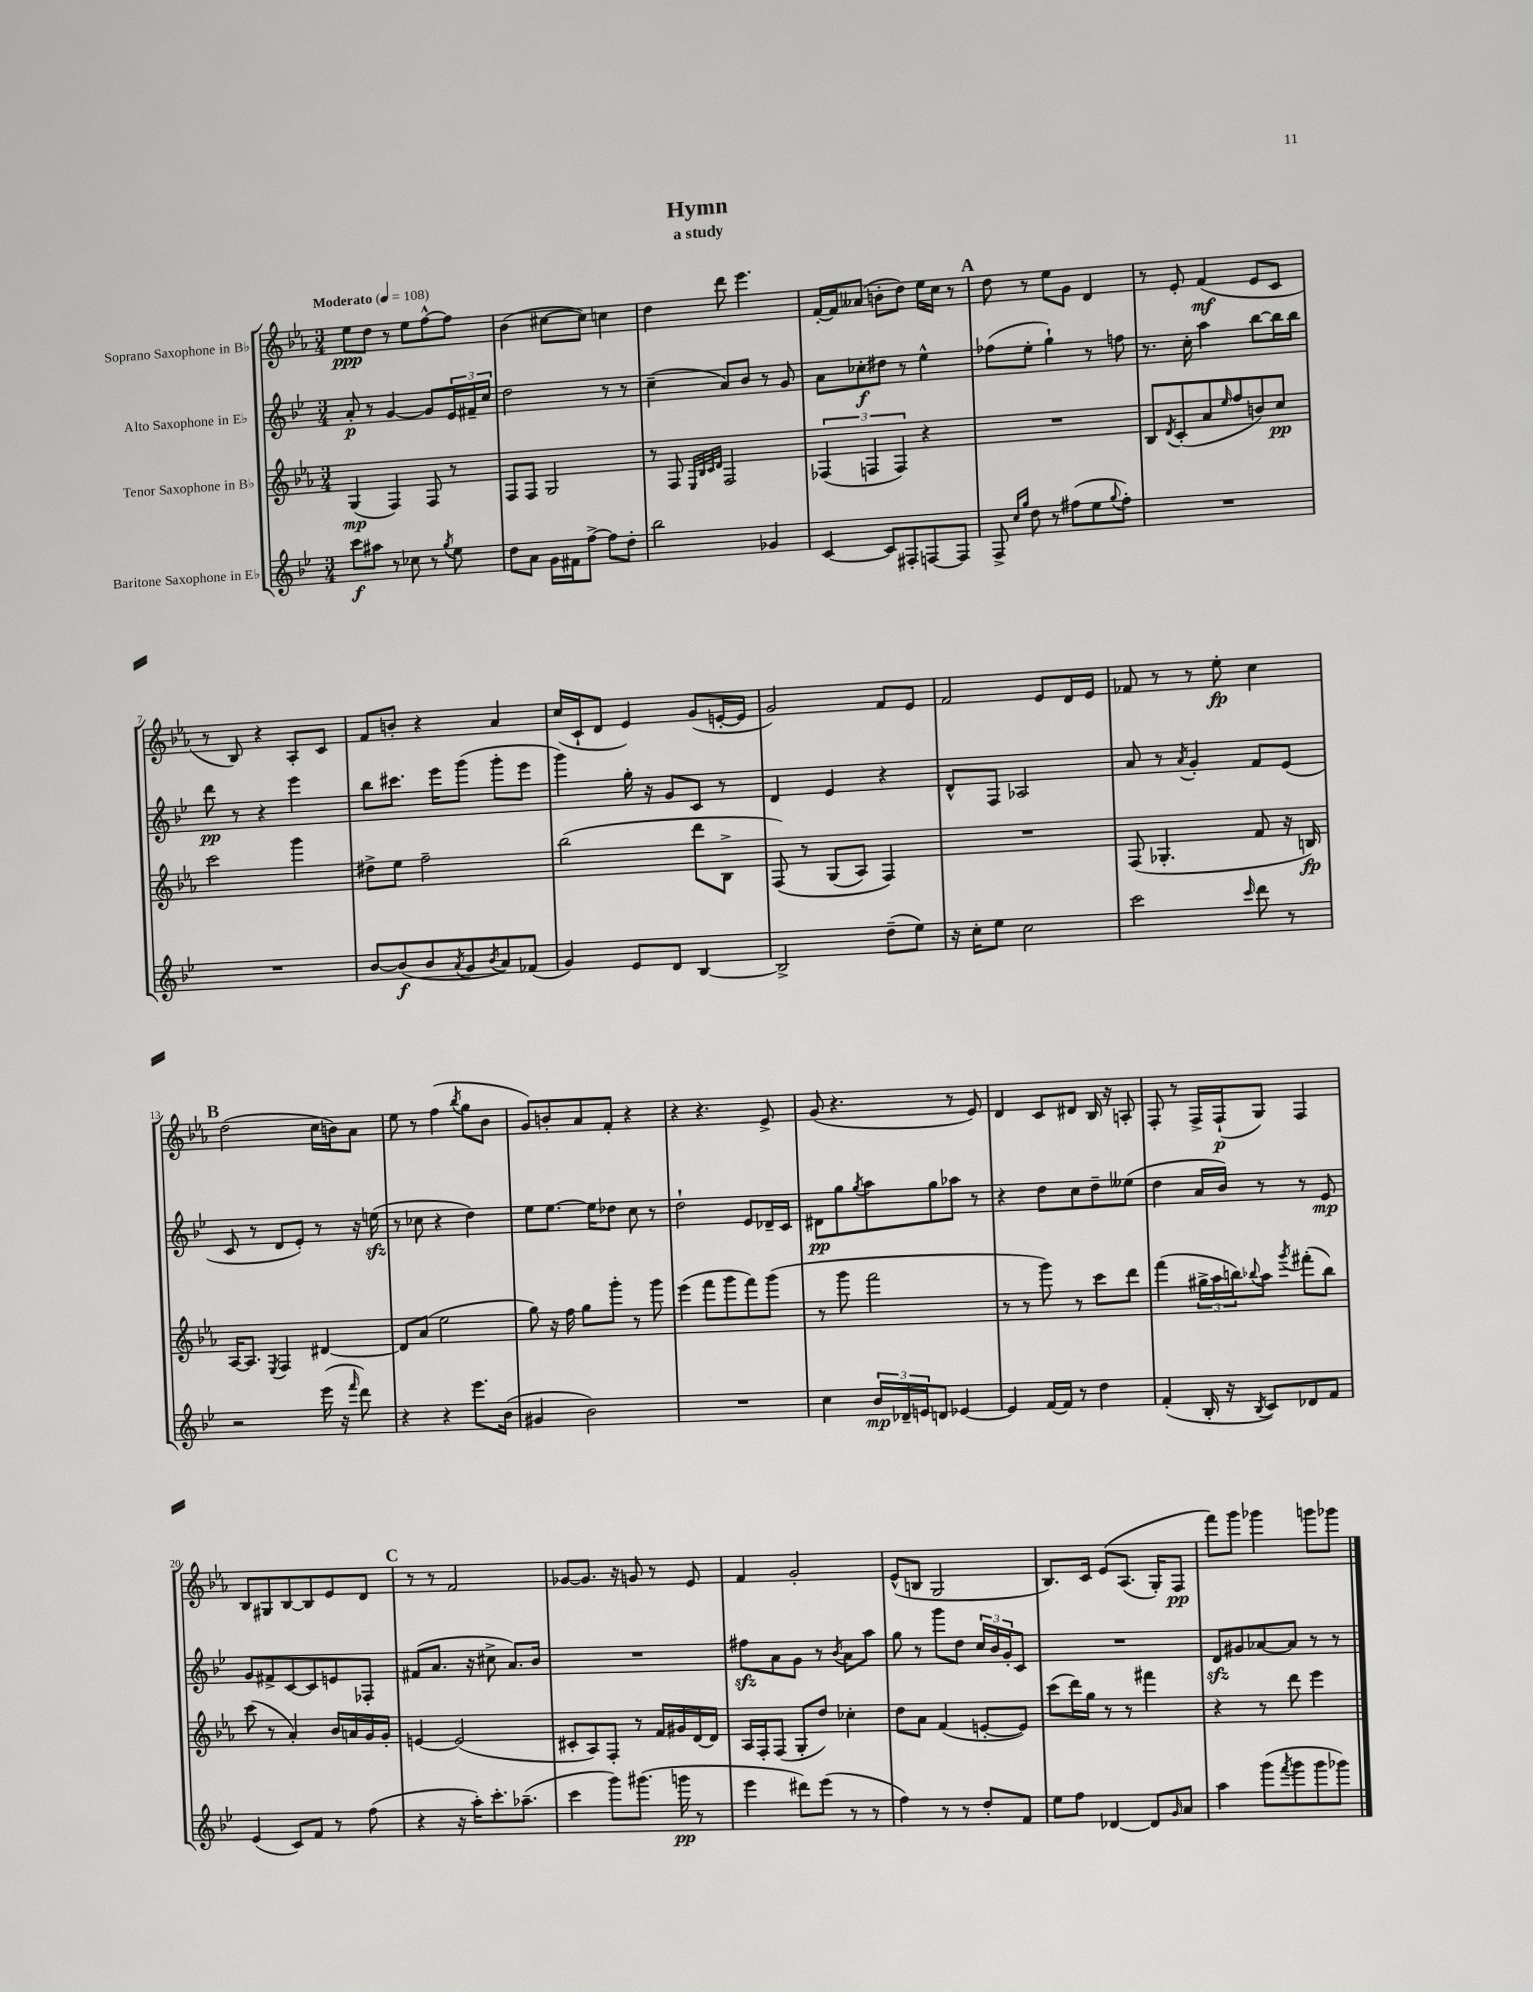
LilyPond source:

\header { title = "Hymn" subtitle = "a study" }
<<
\new StaffGroup <<
\new Staff = "s0" \with { instrumentName = "Soprano Saxophone in Bb" } {
    \clef treble \key ees \major \numericTimeSignature \time 3/4 \tempo "Moderato" 4 = 108
    ees''8\ppp d''8 r8 ees''8 f''8~-^ f''8 |
    bes'4( cis''8~ cis''8) c''4 |
    d''4 d'''8 ees'''4. |
    f'16~-. f'16 aeses'8( b'8-. d''8) ees''16 c''16 r8 |
    \mark \markup { \bold "A" } d''8 r8 ees''8 g'8 d'4 |
    r8 ees'8-. f'4\mf( ees'8 c'8 |
    r8 bes8) r4 aes8-. c'8 |
    f'8 b'8-. r4 aes'4 |
    c''16( c'16-! d'8 ees'4) g'8( e'16~-. e'16 |
    g'2) f'8 ees'8 |
    f'2 ees'8 d'16 ees'16 |
    fes'8 r8 r8 ees''8-.\fp c''4 |
    \mark \markup { \bold "B" } d''2( c''16 b'16) aes'8 |
    ees''8 r8 f''4( \acciaccatura { bes''8 } g''8 bes'8 |
    g'8) b'8-. aes'8 f'8-. r4 |
    r4 r4. ees'8-> |
    g'8( r4. r8 ees'8) |
    d'4 c'8 dis'8 bes16 r16 a8-. |
    f8-. r8 f16-> f16-!\p( g8) f4 |
    bes8 gis8 bes8~ bes8 ees'8 d'8 |
    \mark \markup { \bold "C" } r8 r8 f'2 |
    ges'8~ ges'8. r16 g'8 r8 ees'8 |
    f'4 g'2-. |
    ees'8-^( b8 g2 |
    bes8.) c'16 ees'8\( aes8.( g16-.) f8\pp |
    f'''8\) g'''8 ges'''4 g'''8 ges'''8 \bar "|." |
}
\new Staff = "s1" \with { instrumentName = "Alto Saxophone in Eb" } {
    \clef treble \key bes \major \numericTimeSignature \time 3/4
    a'8-.\p r8 g'4~ g'8 \tuplet 3/2 { ees'16 fis'16-- c''16 } |
    d''2 r8 r8 |
    c''4--( a'8) bes'8 r8 g'8 |
    a'8 ces''8-.\f dis''8 r8 ees''4-^ |
    \mark \markup { \bold "A" } fes''8( ees''8-. g''4-!) r8 f''8 |
    r8. c''16-. a''4 bes''8~ bes''16 bes''16 |
    d'''8\pp r8 r4 ees'''4 |
    bes''8 cis'''8. ees'''16 g'''8( g'''8-. ees'''8 |
    g'''4) g''16-. r16 g'8 c'8 r8 |
    d'4 ees'4 r4 |
    d'8-^ f8 aes2 |
    a'8 r8 \acciaccatura { a'8 } g'4-. f'8 ees'8( |
    \mark \markup { \bold "B" } c'8 r8 d'8 ees'8-.) r8 r16 e''16\sfz( |
    r8 ces''8 r4 d''4) |
    ees''8 ees''8.~ ees''16 des''8 c''8 r8 |
    d''2-! ees'8 des'16-- c'16 |
    dis'8\pp g''8 \acciaccatura { g''8 } a''8 g''8 aes''8 r8 |
    r4 d''8 c''8 d''8-- eeses''8( |
    d''4 a'16 bes'16) r8 r8 ees'8\mp |
    g'8 fis'8-> c'8~ c'8 e'8 fes8-. |
    \mark \markup { \bold "C" } fis'8( a'8. r16 cis''8-> a'8.) bes'16 |
    R2. |
    fis''8\sfz a'8 g'8 r8 \acciaccatura { bes'8 } a'8 a''8 |
    g''8 r8 g'''8 d''8 \tuplet 3/2 { c''16 bes'16 g'16-. } c'8 |
    R2. |
    d'8\sfz gis'8 aes'8~ aes'8 r8 r8 \bar "|." |
}
\new Staff = "s2" \with { instrumentName = "Tenor Saxophone in Bb" } {
    \clef treble \key ees \major \numericTimeSignature \time 3/4
    g4\mp( f4) f8 r8 |
    f8 f8 g2 |
    r8 f8 \grace { ees32 bes32 c'32 d'32 } f2 |
    \tuplet 3/2 { fes4( f4 f4) } r4 |
    \mark \markup { \bold "A" } R2. |
    bes8 \acciaccatura { d'8 } c'8-.( aes'8 \grace { ees''16 } f''8 b'8) c''8\pp |
    c'''2 g'''4 |
    dis''8-> ees''8 f''2-- |
    bes''2( d'''8 bes8-> |
    f8)\( r8 g8( aes8) f4\) |
    R2. |
    f8( ges4.-. f'8 r16 b16\fp) |
    \mark \markup { \bold "B" } aes16~ aes8. \acciaccatura { ees8 } f4 dis'4~ |
    dis'8 aes'8( ees''2 |
    g''8) r16 f''16 g''8 g'''8-. r8 g'''8 |
    ees'''4( f'''8 g'''8 f'''8) g'''8( |
    r8 g'''8 f'''2 |
    r8 r8 g'''8) r8 c'''8 d'''8 |
    f'''4( \tuplet 3/2 { gis''16-> aes''16 b''16) } \appoggiatura { bes''8 } aes''8 \acciaccatura { g'''8 } fis'''8-.( bes''8) |
    c'''8( r8 aes'4-.) bes'16 a'16 g'16 g'16-. |
    \mark \markup { \bold "C" } e'4~ e'2( |
    cis'8-. aes8) f8-. r8 f'16 gis'16 d'16~ d'16 |
    aes16 f16-. f8( g8-. d''8) ces''4-. |
    d''8 aes'8 f'4( e'8~-. e'8) |
    c'''8( d'''16) g''16 r8 r8 fis'''4 |
    r4 r8 d'''8 ees'''4 \bar "|." |
}
\new Staff = "s3" \with { instrumentName = "Baritone Saxophone in Eb" } {
    \clef treble \key bes \major \numericTimeSignature \time 3/4
    c'''8\f ais''8 r8 ces''8 r8 \acciaccatura { g''8 } ees''8 |
    d''8 a'8 g'16 fis'16 f''8~-> f''8 d''8-. |
    bes''2 ges'4 |
    c'4~ c'8 fis8-. f8~ f8 |
    \mark \markup { \bold "A" } f8-> \grace { c''16 g''16 } d''8 r8 fis''8( ees''8 \appoggiatura { g''8 } fis''8-.) |
    R2. |
    R2. |
    bes'8~ bes'8\f( bes'8 \acciaccatura { a'8 } g'8 \acciaccatura { bes'8 } a'8) fes'8( |
    g'4) ees'8 d'8 bes4~ |
    bes2-> d''8--( ees''8) |
    r16 c''16-. ees''8 c''2 |
    c'''2 \grace { c'''16 } d'''8 r8 |
    \mark \markup { \bold "B" } r2 ees'''16( r16 \grace { f'''16 } d'''8) |
    r4 r4 ees'''8. bes'16( |
    gis'4 bes'2) |
    R2. |
    c''4 \tuplet 3/2 { bes'16\mp des'16-- e'16 } d'8 ees'4~ |
    ees'4 f'16~ f'16 r8 d''4 |
    f'4-.( bes16-. r16 \acciaccatura { bes8 } c'8) des'8 f'8 |
    ees'4( c'8) f'8 r8 f''8( |
    \mark \markup { \bold "C" } r4 r16 a''16-.) c'''8.-. aes''8.--( |
    c'''4 g'''8) gis'''8.( g'''16\pp r8 |
    ees'''4 dis'''8) ees'''8( r8 r8 |
    f''4) r8 r8 d''8-. f'8 |
    ees''8 f''8 des'4~ des'8 \grace { g'16 } a'8 |
    a''4 g'''8( \acciaccatura { f'''8 } g'''8 g'''8 ges'''8) \bar "|." |
}
>>
>>
